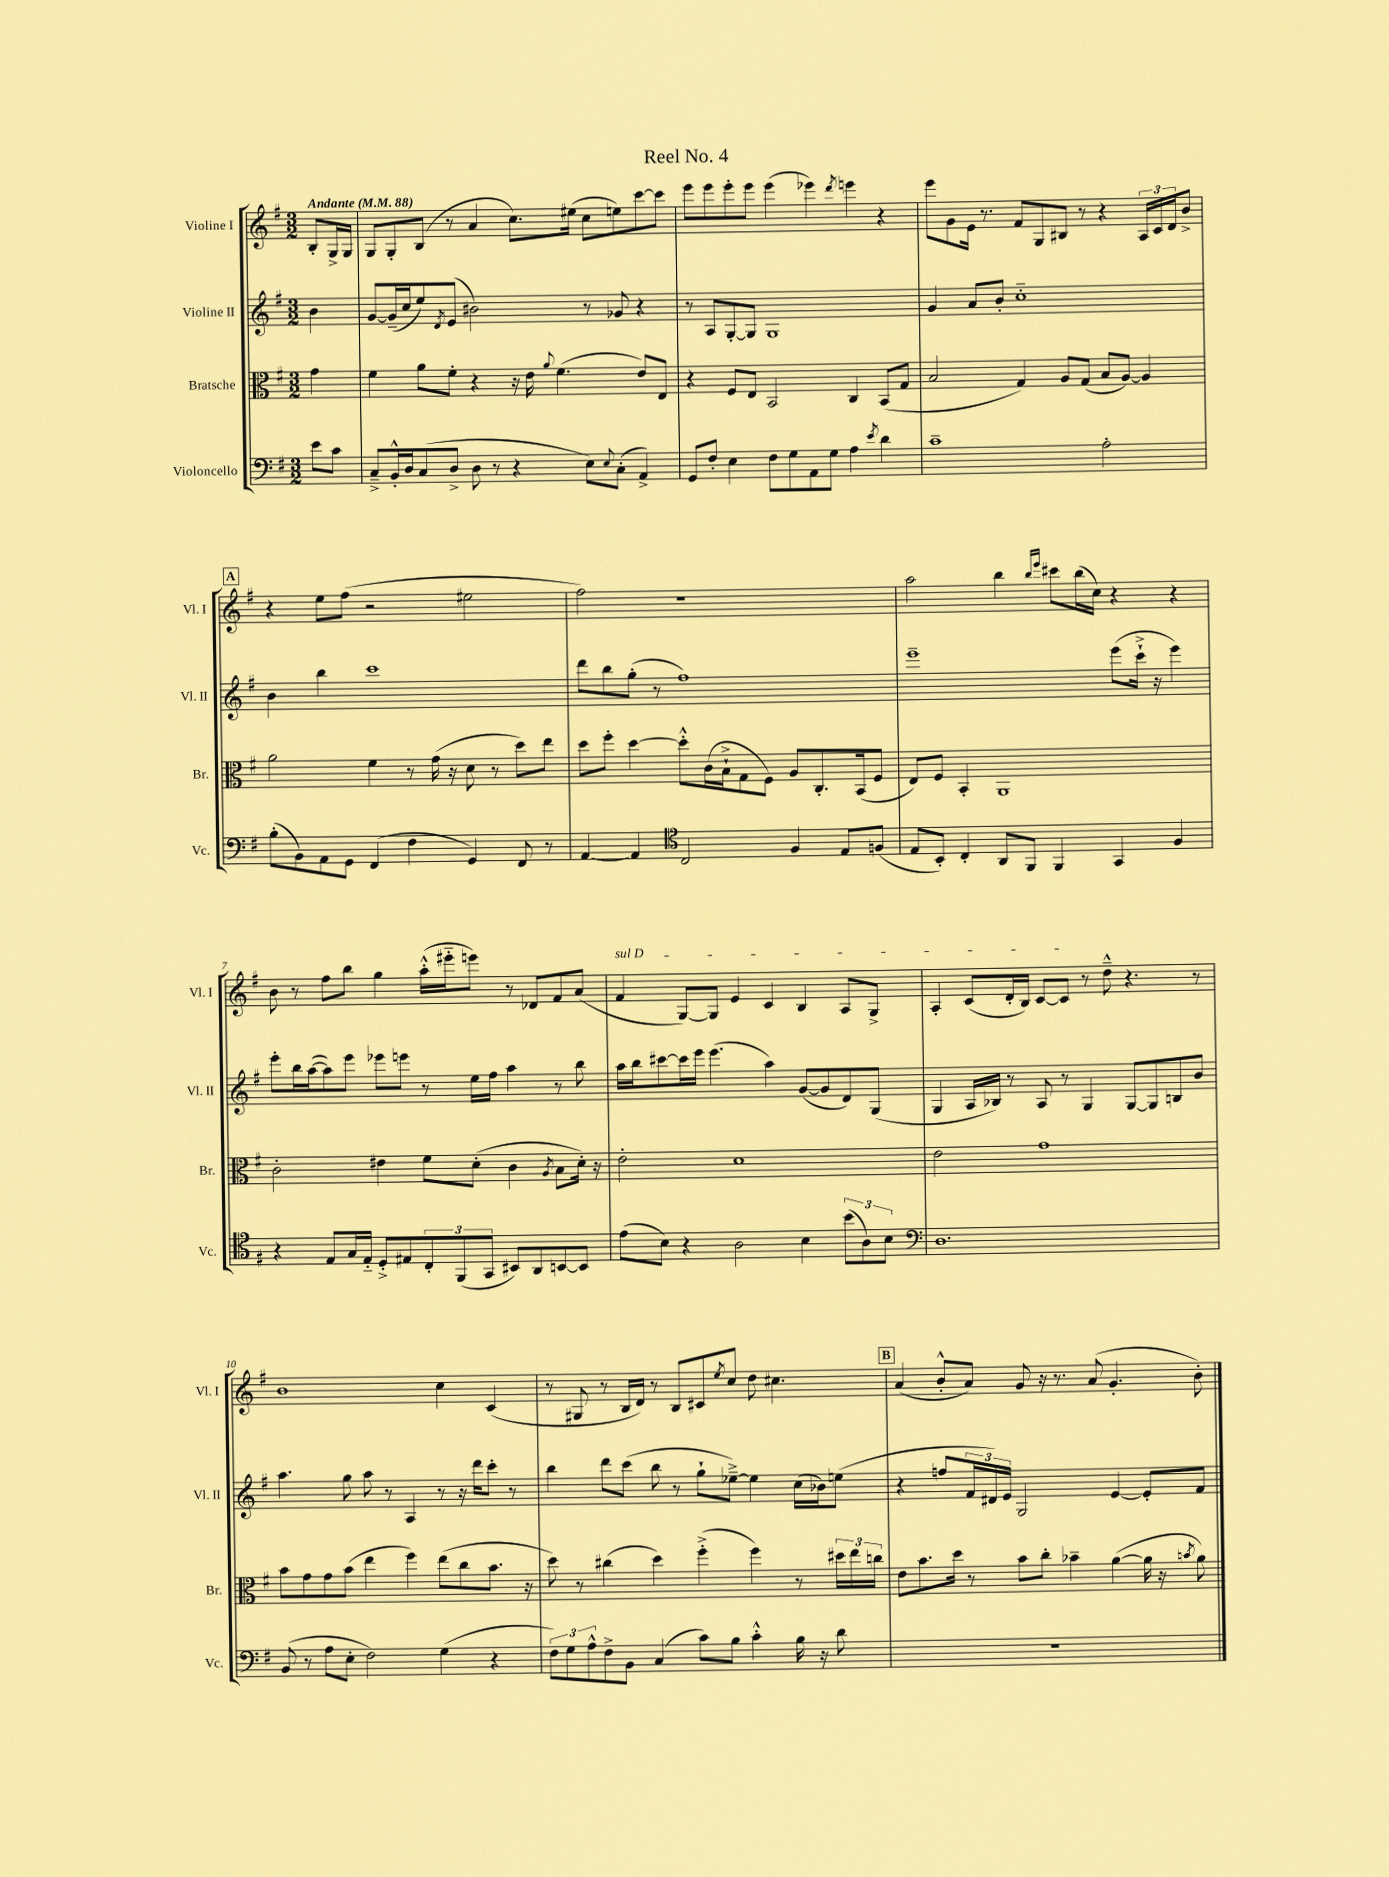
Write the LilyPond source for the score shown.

\header { title = "Reel No. 4" }
<<
\new StaffGroup <<
\new Staff = "s0" \with { instrumentName = "Violine I" shortInstrumentName = "Vl. I" } {
    \clef treble \key g \major \numericTimeSignature \time 3/2 \partial 4 \tempo "Andante" 4 = 88
    b8-. g16-> g16 |
    g8 g8-. b8( r8 a'4 c''8.) eis''16( c''8 e''8) c'''8~ c'''8 |
    e'''8 e'''8 e'''8-. e'''8 e'''4( ees'''4) \acciaccatura { d'''8 } e'''4 r4 |
    e'''8 g'8 e'16 r8. fis'8 g8 bis8 r8 r4 \tuplet 3/2 { a16 c'16 d'16 } b'8-> |
    \mark \markup { \box "A" } r4 e''8 fis''8( r2 eis''2 |
    fis''2) r1 |
    a''2 b''4 \grace { b''16 e'''16 } cis'''8 b''16( c''16) r4 r4 |
    b'8 r8 fis''8 b''8 g''4 a''16-.-^( eis'''16-_ e'''8) r8 des'8 fis'8 a'8( |
    \once \override TextSpanner.bound-details.left.text = \markup { \italic "sul D" } fis'4\startTextSpan g8~) g8 e'4 c'4 b4 a8 g8-> |
    a4-. c'8( d'16-. b16) c'8~ c'8\stopTextSpan r8 d''8---^ r4. r8 |
    b'1 c''4 c'4( |
    r8 gis8 r8 b16 d'16) r8 b8 cis'8 \acciaccatura { e''8 } c''8 d''8 cis''4. |
    \mark \markup { \box "B" } a'4( b'8-.-^ a'8) g'8 r16 r8. a'8( g'4.-. b'8-.) \bar "|." |
}
\new Staff = "s1" \with { instrumentName = "Violine II" shortInstrumentName = "Vl. II" } {
    \clef treble \key g \major \numericTimeSignature \time 3/2 \partial 4
    b'4 |
    g'8~ g'16--( c''16 e''8) \acciaccatura { d'8 } e'8( bis'2) r8 ges'8 r4 |
    r8 a8 g8~-. g8 g1 |
    g'4 a'8 b'8-. c''1-_ |
    \mark \markup { \box "A" } b'4 b''4 c'''1 |
    d'''8 b''8 g''8-.( r8 fis''1) |
    e'''1-- e'''8( c'''16-!-> r16 e'''4) |
    e'''8-. b''16 a''16~( a''8) e'''8 ees'''8 e'''8 r8 e''16 fis''16 a''4 r8 b''8 |
    a''16 b''16 cis'''8~ cis'''16 e'''16 e'''4.( a''4) g'8~( g'8 d'8) g8( |
    g4 a16 bes16) r8 a8 r8 g4 g8~ g8 b8 b'8 |
    a''4. g''8 a''8 r8 a4 r8 r16 d'''16 c'''8-. r8 |
    b''4 d'''8 c'''8( b''8 r8 g''8-! ees''8~--->) ees''4 c''16( bes'16) e''8( |
    \mark \markup { \box "B" } r4 f''8 \tuplet 3/2 { fis'16 dis'16) e'16 } g2 e'4~ e'8-. fis'8 \bar "|." |
}
\new Staff = "s2" \with { instrumentName = "Bratsche" shortInstrumentName = "Br." } {
    \clef alto \key g \major \numericTimeSignature \time 3/2 \partial 4
    g'4 |
    fis'4 a'8 fis'8-. r4 r16 e'16 \appoggiatura { a'8 } fis'4.( e'8) e8 |
    r4 fis8 e8 b,2 c4 b,8( g8 |
    b2 g4) a8 g8( b8 a8~) a4 |
    \mark \markup { \box "A" } a'2 fis'4 r8 g'16( r16 d'8 r8 d''8) e''8 |
    d''8 fis''8-. d''4~ d''8-.-^ c'16( b16-!-> g8 fis8) a8 c8.-. b,16( fis8 |
    e8) fis8 b,4-. a,1 |
    c'2-. eis'4 fis'8 d'8-.( c'4 \acciaccatura { a8 } b8 d'16-.) r16 |
    e'2-. d'1 |
    e'2 g'1 |
    b'8 g'8 g'8 b'8( e''4 fis''4) e''8( c''8 b'8. r16 |
    d''8) r8 cis''4( d''4) fis''4-.->( fis''4) r8 \tuplet 3/2 { dis''16 e''16 c''16 } |
    \mark \markup { \box "B" } e'8 b'8. d''16 r8 b'8 c''8-. bes'4-- a'4~( a'16 r16 \acciaccatura { b'8 } a'8) \bar "|." |
}
\new Staff = "s3" \with { instrumentName = "Violoncello" shortInstrumentName = "Vc." } {
    \clef bass \key g \major \numericTimeSignature \time 3/2 \partial 4
    e'8 c'8 |
    c8---> b,16-.-^ d16 c8( d8-> d8 r8 r4 e8) \appoggiatura { e8 } c8-.( a,4->) |
    g,8 fis8-. e4 fis8 g8 a,8 g8 a4 \acciaccatura { e'8 } d'4 |
    c'1-- a2-. |
    \mark \markup { \box "A" } b8-.( b,8) a,8 g,8 fis,4( fis4 g,4) fis,8 r8 |
    a,4~ a,4 \clef tenor c2 fis4 e8 f8( |
    e8 b,8-.) c4-. a,8 fis,8 fis,4 g,4 fis4 |
    r4 e8 g16 e16-_ d8-.-> eis8 \tuplet 3/2 { c8-. fis,8( g,8 } bis,8) a,8 b,8~ b,8 |
    e'8( b8) r4 a2 b4 \tuplet 3/2 { b'8( a8) b8 } |
    \clef bass d1. |
    b,8( r8 a8 e8-. fis2) g4( r4 |
    \tuplet 3/2 { fis8) g8 a8-^ } fis8-> b,8 c4( c'8) b8 c'4-.-^ b16 r16 d'8 |
    \mark \markup { \box "B" } R1. \bar "|." |
}
>>
>>
